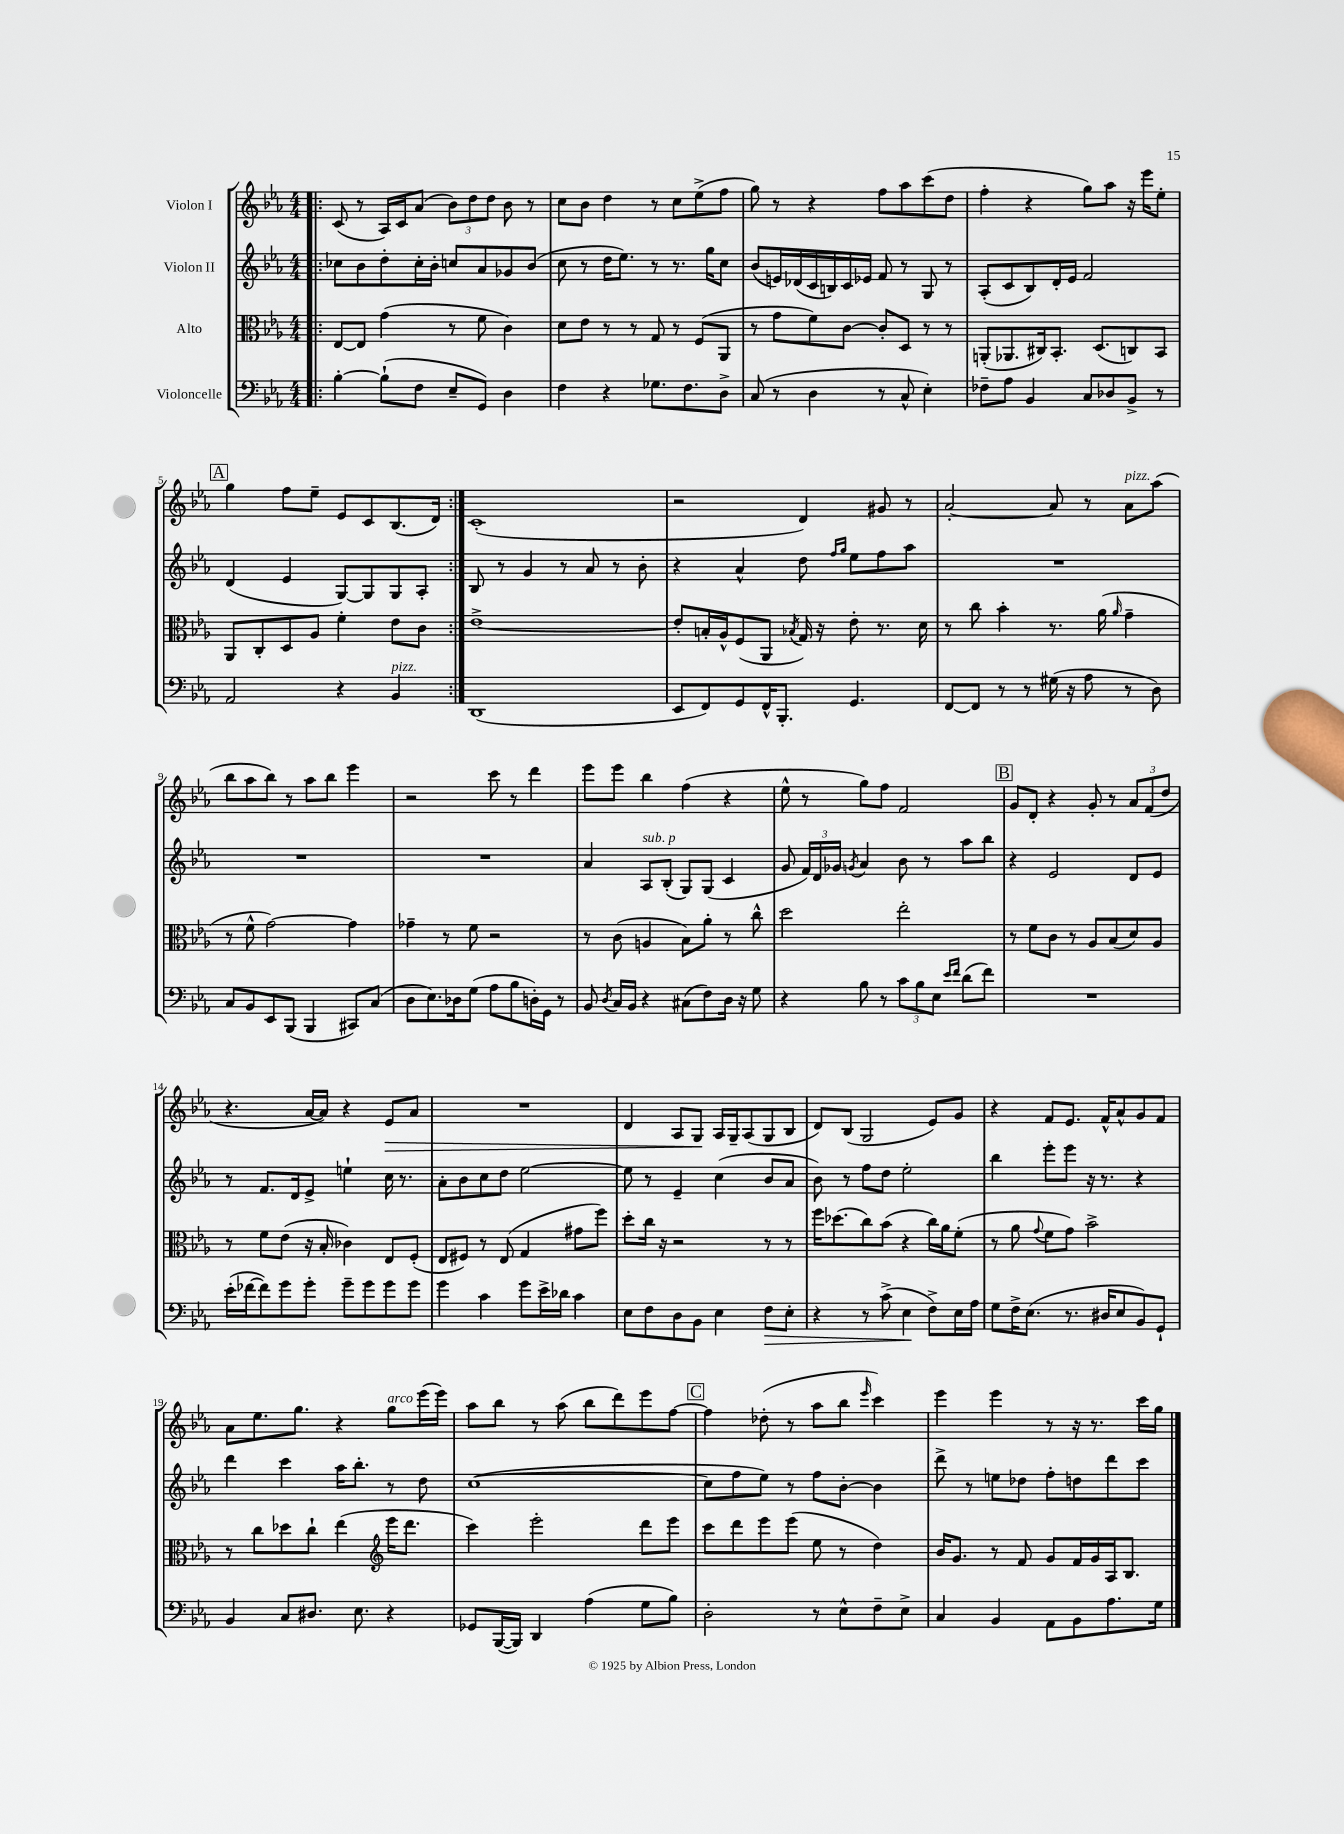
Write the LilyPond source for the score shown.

<<
\new StaffGroup <<
\new Staff = "s0" \with { instrumentName = "Violon I" } {
    \clef treble \key ees \major \numericTimeSignature \time 4/4
    \autoBeamOff \repeat volta 2 { \bar ".|:" c'8( r8 aes16[) c'16 aes'8]( \tuplet 3/2 { bes'8[) d''8 d''8] } bes'8 r8 |
    c''8[ bes'8] d''4 r8 c''8[ ees''8->( f''8] |
    g''8) r8 r4 f''8[ aes''8 c'''8( d''8] |
    f''4-. r4 g''8[) aes''8] r16 ees'''16[ ees''8]-. |
    \mark \markup { \box "A" } g''4 f''8[ ees''8]-- ees'8[ c'8 bes8.( d'16]) | }
    c'1-.( |
    r2 d'4) gis'8 r8 |
    aes'2~-. aes'8 r8 aes'8[^\markup { \italic "pizz." } aes''8]( |
    bes''8[ aes''8 bes''8]) r8 aes''8[ bes''8] ees'''4 |
    r2 c'''8 r8 d'''4 |
    ees'''8[ ees'''8] bes''4 f''4( r4 |
    ees''8-^ r8 g''8[) f''8] f'2 |
    \mark \markup { \box "B" } g'8[ d'8]-. r4 g'8-. r8 \tuplet 3/2 { aes'8[ f'8( d''8] } |
    r4. aes'16[~ aes'16]) r4 ees'8[\> aes'8] |
    R1 |
    d'4 aes8[ g8]\! aes16[ g16-- aes8( g8 bes8] |
    d'8[) bes8]( g2 ees'8[) g'8] |
    r4 f'8[ ees'8.] f'16[-^ aes'8-^ g'8 f'8] |
    aes'8[ ees''8. g''8.] r4 g''8[^\markup { \italic "arco" } ees'''16( ees'''16]) |
    aes''8[ bes''8] r8 aes''8( bes''8[ d'''8) ees'''8 f''8]~ |
    \mark \markup { \box "C" } f''4 des''8-.( r8 aes''8[ bes''8] \grace { ees'''16 } c'''4) |
    ees'''4 ees'''4 r8 r16 r8. c'''16[ g''16] \bar "|." |
}
\new Staff = "s1" \with { instrumentName = "Violon II" } {
    \clef treble \key ees \major \numericTimeSignature \time 4/4
    \autoBeamOff \repeat volta 2 { \bar ".|:" ces''8[ bes'8 d''8-. ces''16-. bes'16]-. c''8[ aes'8 ges'8 bes'8]( |
    c''8 r8 d''16[ ees''8.]) r8 r8. g''16[ c''8] |
    bes'8[( e'16) des'16( c'16 b16) c'16 ees'16] f'8 r8 g8 r8 |
    aes8[-.( c'8 bes8) d'16-. ees'16] f'2 |
    \mark \markup { \box "A" } d'4( ees'4 g8[~) g8 g8 aes8]-. | }
    bes8 r8 g'4 r8 aes'8 r8 bes'8-. |
    r4 aes'4-^ d''8 \grace { f''16[ g''16] } ees''8[ f''8 aes''8] |
    R1 |
    R1 |
    R1 |
    aes'4 aes8[^\markup { \italic "sub. p" } bes8]-.( g8[) g8]( c'4 |
    g'8 \tuplet 3/2 { f'16[) d'16 ges'16] } \acciaccatura { g'8 } aes'4 bes'8 r8 aes''8[ bes''8] |
    \mark \markup { \box "B" } r4 ees'2 d'8[ ees'8] |
    r8 f'8.[ d'16 ees'8]-> e''4-! c''16 r8. |
    aes'8[-. bes'8 c''8 d''8] ees''2~ |
    ees''8 r8 ees'4-- c''4( bes'8[ aes'8] |
    bes'8) r8 f''8[ d''8] ees''2-. |
    bes''4 ees'''8[-. ees'''8] r16 r8. r4 |
    d'''4 c'''4 aes''16[ bes''8.]-. r8 d''8 |
    c''1~( |
    \mark \markup { \box "C" } c''8[ f''8 ees''8]) r8 f''8[ bes'8]~-. bes'4 |
    d'''8-> r8 e''8[ des''8] f''8[-. d''8 d'''8 c'''8] \bar "|." |
}
\new Staff = "s2" \with { instrumentName = "Alto" } {
    \clef alto \key ees \major \numericTimeSignature \time 4/4
    \autoBeamOff \repeat volta 2 { \bar ".|:" ees8[~ ees8] g'4( r8 f'8 c'4) |
    d'8[ ees'8] r8 r8 g8 r8 f8[( aes,8] |
    r8 g'8[ f'8) c'8]~ c'8[-. d8] r8 r8 |
    a,8[-.( aes,8. cis16) bes,8.]-. d8.[( c8) bes,8] |
    \mark \markup { \box "A" } aes,8[ c8-. d8 aes8] f'4-. ees'8[ c'8] | }
    ees'1~-> |
    ees'8[-. b16-. aes16-^ f8( aes,8] \acciaccatura { bes8 } g16) r16 ees'8-. r8. d'16 |
    r8 c''8 bes'4-. r8. aes'16( \grace { aes'16 } g'4-- |
    r8 f'8-^ g'2~) g'4 |
    ges'4-- r8 f'8 r2 |
    r8 c'8( a4 bes8[) aes'8]-. r8 c''8-^ |
    d''2 ees''2-. |
    \mark \markup { \box "B" } r8 f'8[ c'8] r8 aes8[ bes8( d'8) aes8] |
    r8 f'8[ ees'8]( r16 bes16-. ces'4) ees8[ f8]-.( |
    ees8[ fis8]) r8 ees8( g4 gis'8[ f''8]) |
    d''8[-. c''16] r16 r2 r8 r8 |
    f''16[ des''8.( c''8) bes'8]( r4 c''16[) aes'16 f'8]-.( |
    r8 aes'8 \appoggiatura { g'8 } f'8[ g'8]) bes'2-> |
    r8 c''8[ des''8 c''8]-! ees''4( \clef treble ees'''16[ d'''8.] |
    c'''4) ees'''2-. d'''8[ ees'''8] |
    \mark \markup { \box "C" } c'''8[ d'''8 ees'''8 ees'''8]( ees''8 r8 d''4) |
    bes'16[ g'8.] r8 f'8 g'8[ f'16 g'16 aes16 bes8.] \bar "|." |
}
\new Staff = "s3" \with { instrumentName = "Violoncelle" } {
    \clef bass \key ees \major \numericTimeSignature \time 4/4
    \autoBeamOff \repeat volta 2 { \bar ".|:" bes4~-. bes8[-!( f8] ees8[-- g,8]) d4 |
    f4 r4 ges8.[ f8. d8]-> |
    c8( r8 d4 r8 c8-^ ees4-.) |
    fes8[-- aes8] bes,4 c8[ des8 bes,8]-> r8 |
    \mark \markup { \box "A" } aes,2 r4 bes,4^\markup { \italic "pizz." } | }
    d,1( |
    ees,8[ f,8) g,8 f,16-^ bes,,8.]-. g,4. |
    f,8[~ f,8] r8 r8 gis16( r16 aes8 r8 d8) |
    c8[ bes,8 ees,8 bes,,8]( bes,,4 cis,8[) c8]( |
    d8[ ees8.) des16 g8]( aes8[ bes8 d16-.) g,16] r8 |
    bes,8 \acciaccatura { d8 } c16[ bes,16] r4 cis8[( f8) d16] r16 g8 |
    r4 bes8 r8 \tuplet 3/2 { c'8[ bes8 ees8] } \grace { ees'16[ f'16] } d'8[( f'8]) |
    \mark \markup { \box "B" } R1 |
    ees'16[-.( fes'16~ fes'8) g'8 g'8]-. g'8[-- g'8 g'8 g'8] |
    g'4 c'4 g'8[ ees'16-> des'16] c'4 |
    ees8[ f8 d8 bes,8] ees4 f8[\> ees8]-. |
    r4 r8 c'8->( ees4\! f8[->) ees16 aes16] |
    g8[ f16-> ees8.]( r8. dis16[ ees8 bes,8) g,8]-! |
    bes,4 c8[ dis8.] ees8. r4 |
    ges,8[ bes,,16~( bes,,16]) d,4 aes4( g8[ bes8]) |
    \mark \markup { \box "C" } d2-. r8 ees8[-^ f8-- ees8]-> |
    c4 bes,4 aes,8[ bes,8 aes8. g16] \bar "|." |
}
>>
>>
